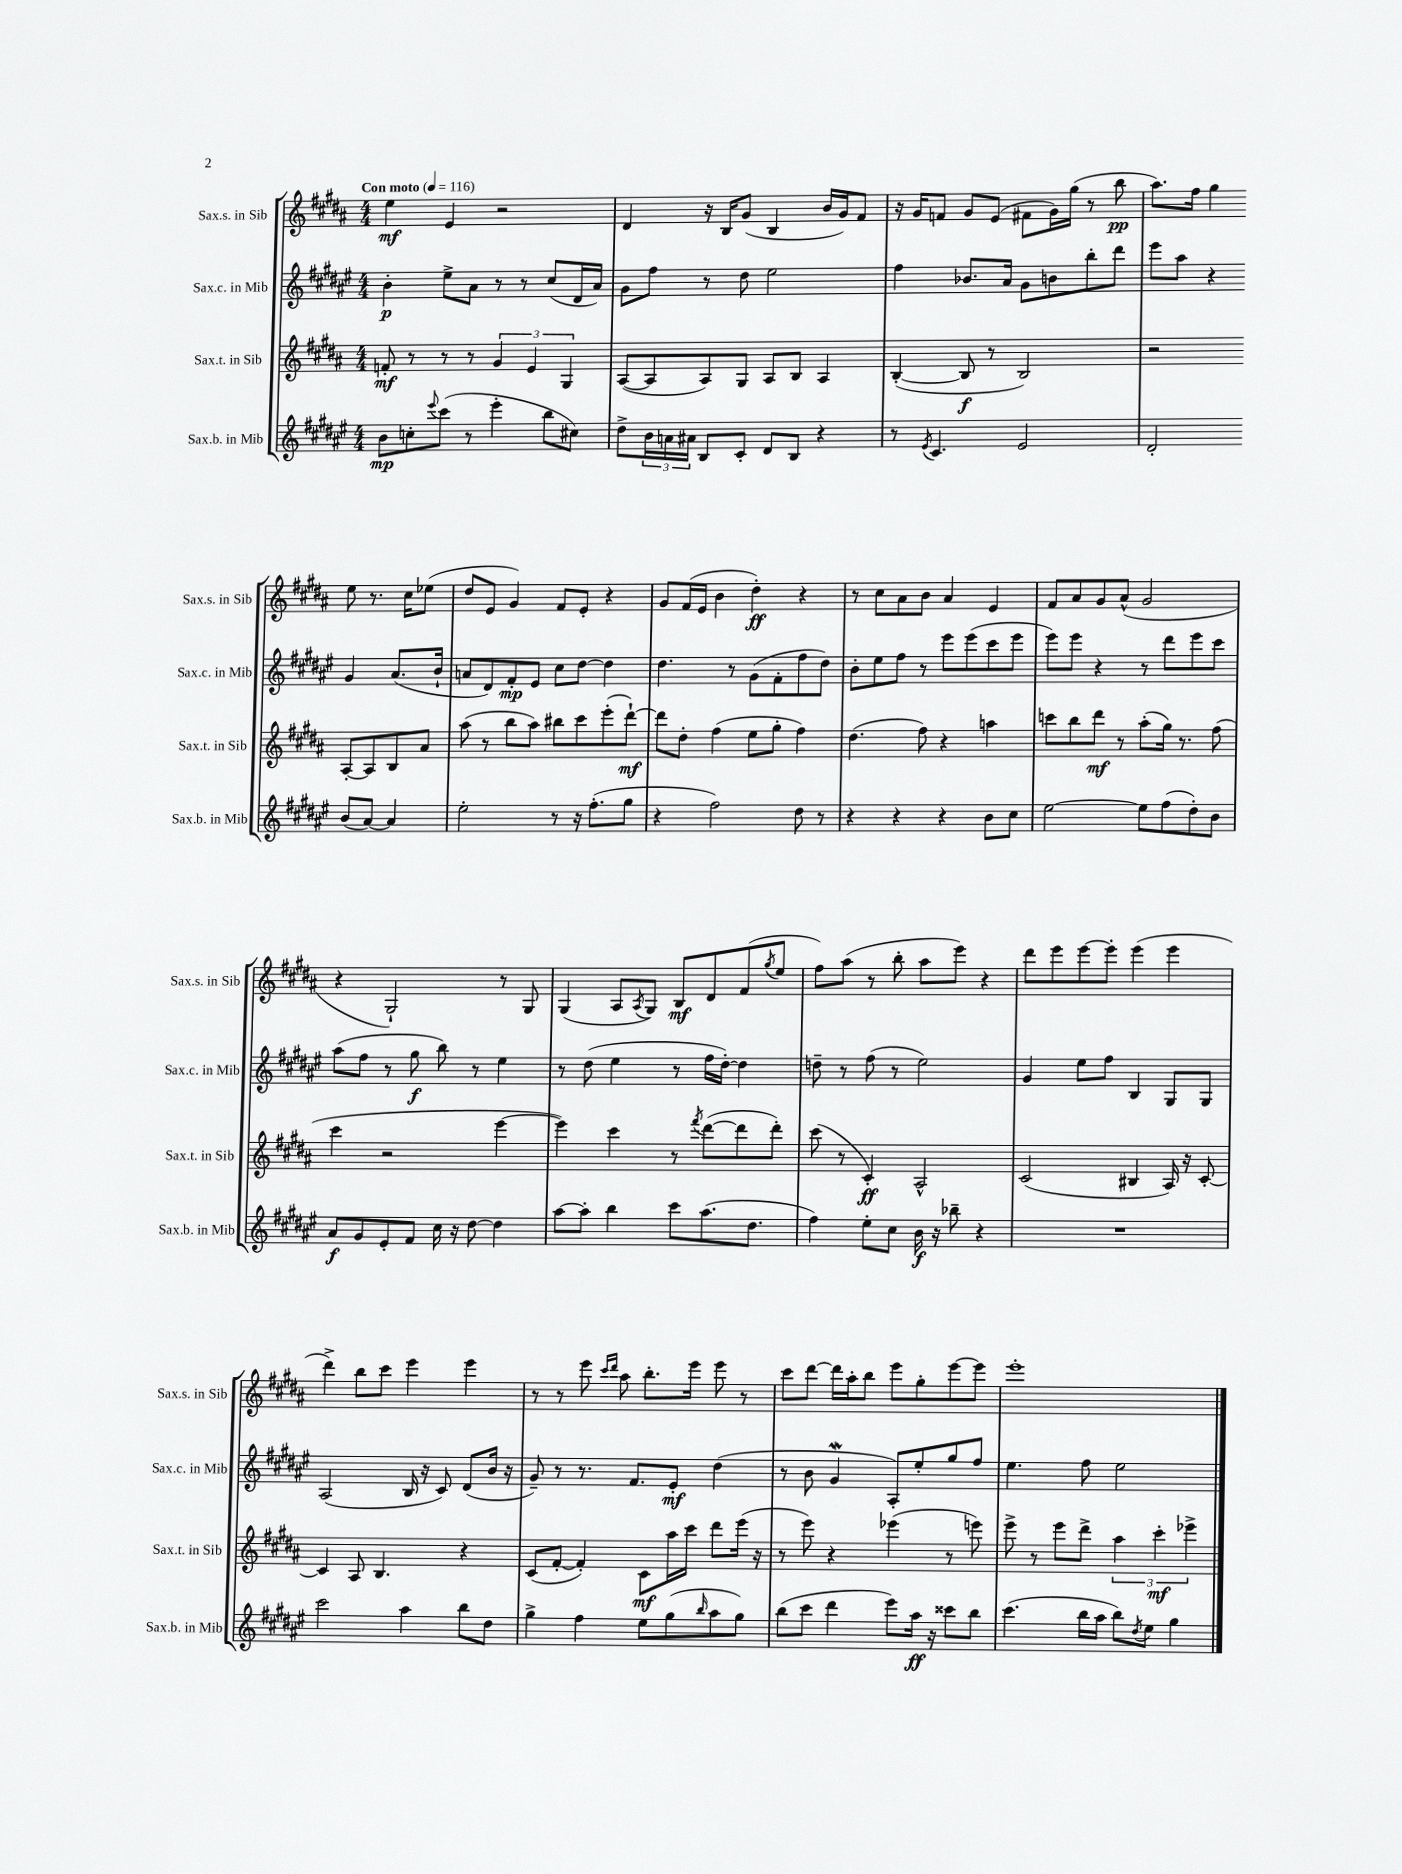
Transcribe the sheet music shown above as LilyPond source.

<<
\new StaffGroup <<
\new Staff = "s0" \with { instrumentName = "Sax.s. in Sib" shortInstrumentName = "Sax.s. in Sib" } {
    \clef treble \key b \major \numericTimeSignature \time 4/4 \tempo "Con moto" 4 = 116
    e''4\mf e'4 r2 |
    dis'4 r16 b16 gis'8( b4 b'16 gis'16) fis'8 |
    r16 gis'16 f'8 gis'8 e'8( fis'8 gis'16) gis''16( r8 b''8\pp |
    ais''8.) fis''16 gis''4 e''8 r8. cis''16 ees''8( |
    dis''8 e'8 gis'4) fis'8 e'8-. r4 |
    gis'8 fis'16( e'16 b'4 dis''4-.\ff) r4 |
    r8 cis''8 ais'8 b'8 ais'4 e'4 |
    fis'8 ais'8 gis'8 ais'8-^( gis'2 |
    r4 gis2-!) r8 gis8 |
    gis4( ais8 \acciaccatura { ais8 } gis8) b8\mf dis'8 fis'8( \acciaccatura { gis''8 } e''8 |
    fis''8) ais''8( r8 b''8-. ais''8 e'''8) r4 |
    dis'''8 e'''8 e'''8~ e'''8-. e'''4( e'''4 |
    dis'''4->) b''8 cis'''8 e'''4 e'''4 |
    r8 r8 e'''8 \grace { cis'''16 dis'''16 } ais''8 b''8.-. e'''16 e'''8 r8 |
    cis'''8 dis'''8~ dis'''16 ais''16-. b''8 e'''8 gis''8-. e'''8~ e'''8 |
    e'''1-. \bar "|." |
}
\new Staff = "s1" \with { instrumentName = "Sax.c. in Mib" shortInstrumentName = "Sax.c. in Mib" } {
    \clef treble \key fis \major \numericTimeSignature \time 4/4
    b'4-.\p eis''8-> ais'8 r8 r8 cis''8( dis'16 ais'16) |
    gis'8 fis''8 r8 dis''8 eis''2 |
    fis''4 bes'8. ais'16 gis'8 b'8 b''8-. dis'''8 |
    eis'''8 ais''8 r4 gis'4 ais'8.( b'16-! |
    a'8 dis'8) fis'8-.\mp eis'8 cis''8 dis''8~ dis''4 |
    dis''4. r8 gis'8( fis'8-. fis''8 dis''8) |
    b'8-. eis''8 fis''8 r8 eis'''8 eis'''8( cis'''8 eis'''8 |
    eis'''8) eis'''8 r4 r8 dis'''8 eis'''8 cis'''8 |
    ais''8( fis''8 r8 gis''8\f b''8) r8 eis''4 |
    r8 dis''8( eis''4 r8 fis''16 dis''16~-.) dis''4 |
    d''8-- r8 fis''8( r8 eis''2) |
    gis'4 eis''8 fis''8 b4 gis8 gis8 |
    ais2( b16 r16 cis'8) dis'8( b'16 r16 |
    gis'8--) r8 r8. fis'8. eis'8-.\mf dis''4( |
    r8 b'8 gis'4\mordent ais8-.) eis''8-. gis''8 fis''8 |
    eis''4. fis''8 eis''2 \bar "|." |
}
\new Staff = "s2" \with { instrumentName = "Sax.t. in Sib" shortInstrumentName = "Sax.t. in Sib" } {
    \clef treble \key b \major \numericTimeSignature \time 4/4
    f'8-.\mf r8 r8 r8 \tuplet 3/2 { gis'4 e'4 gis4 } |
    ais8~( ais8 ais8) gis8 ais8 b8 ais4 |
    b4~-.( b8\f r8 b2) |
    r2 ais8~-. ais8 b8 ais'8 |
    ais''8( r8 b''8 ais''8) bis''8 cis'''8 e'''8-.( dis'''8~-!\mf) |
    dis'''8 dis''8-. fis''4( e''8 gis''8-. fis''4) |
    dis''4.( fis''8) r4 a''4 |
    c'''8 b''8 dis'''8\mf r8 ais''8-.( gis''16) r8. fis''8( |
    cis'''4 r2 e'''4~ |
    e'''4) cis'''4 r8 \acciaccatura { fis'''8 } dis'''8~( dis'''8 dis'''8-.) |
    cis'''8( r8 cis'4-.\ff) ais2-^ |
    cis'2( bis4 ais16) r16 cis'8~-. |
    cis'4 ais8 b4. r4 |
    cis'8( fis'8~-. fis'4-.) cis'8\mf ais''16 cis'''16 dis'''8 e'''16( r16 |
    r8 e'''8) r4 ees'''4( r8 e'''8) |
    e'''8-> r8 e'''8 dis'''8-> \tuplet 3/2 { ais''4 cis'''4-.\mf ees'''4-> } \bar "|." |
}
\new Staff = "s3" \with { instrumentName = "Sax.b. in Mib" shortInstrumentName = "Sax.b. in Mib" } {
    \clef treble \key fis \major \numericTimeSignature \time 4/4
    b'8\mp c''8-. \appoggiatura { eis'''8 } cis'''8( r8 eis'''4-. b''8 cis''8) |
    dis''8-> \tuplet 3/2 { b'16 a'16 ais'16 } b8 cis'8-. dis'8 b8 r4 |
    r8 \acciaccatura { eis'8 } cis'4. eis'2 |
    dis'2-. b'8( ais'8~) ais'4 |
    eis''2-. r8 r16 fis''8.-.( gis''8 |
    r4 fis''2) dis''8 r8 |
    r4 r4 r4 b'8 cis''8 |
    eis''2~ eis''8 fis''8( dis''8-.) b'8 |
    ais'8\f gis'8 eis'8-. fis'8 cis''16 r16 dis''8~ dis''4 |
    ais''8~ ais''8-. b''4 cis'''8 ais''8.( dis''8. |
    fis''4) eis''8-. cis''8 b'16\f r16 bes''8-- r4 |
    R1 |
    cis'''2 ais''4 b''8 dis''8 |
    gis''4-> fis''4 eis''8 gis''8( \grace { b''16 } ais''8 gis''8) |
    b''8( cis'''8 dis'''4 eis'''8) ais''16\ff r16 cisis'''8 b''8 |
    cis'''4.( b''16 ais''16 b''8) \acciaccatura { dis''8 } eis''8 gis''4 \bar "|." |
}
>>
>>
\layout { \context { \Score \remove "Bar_number_engraver" } }
